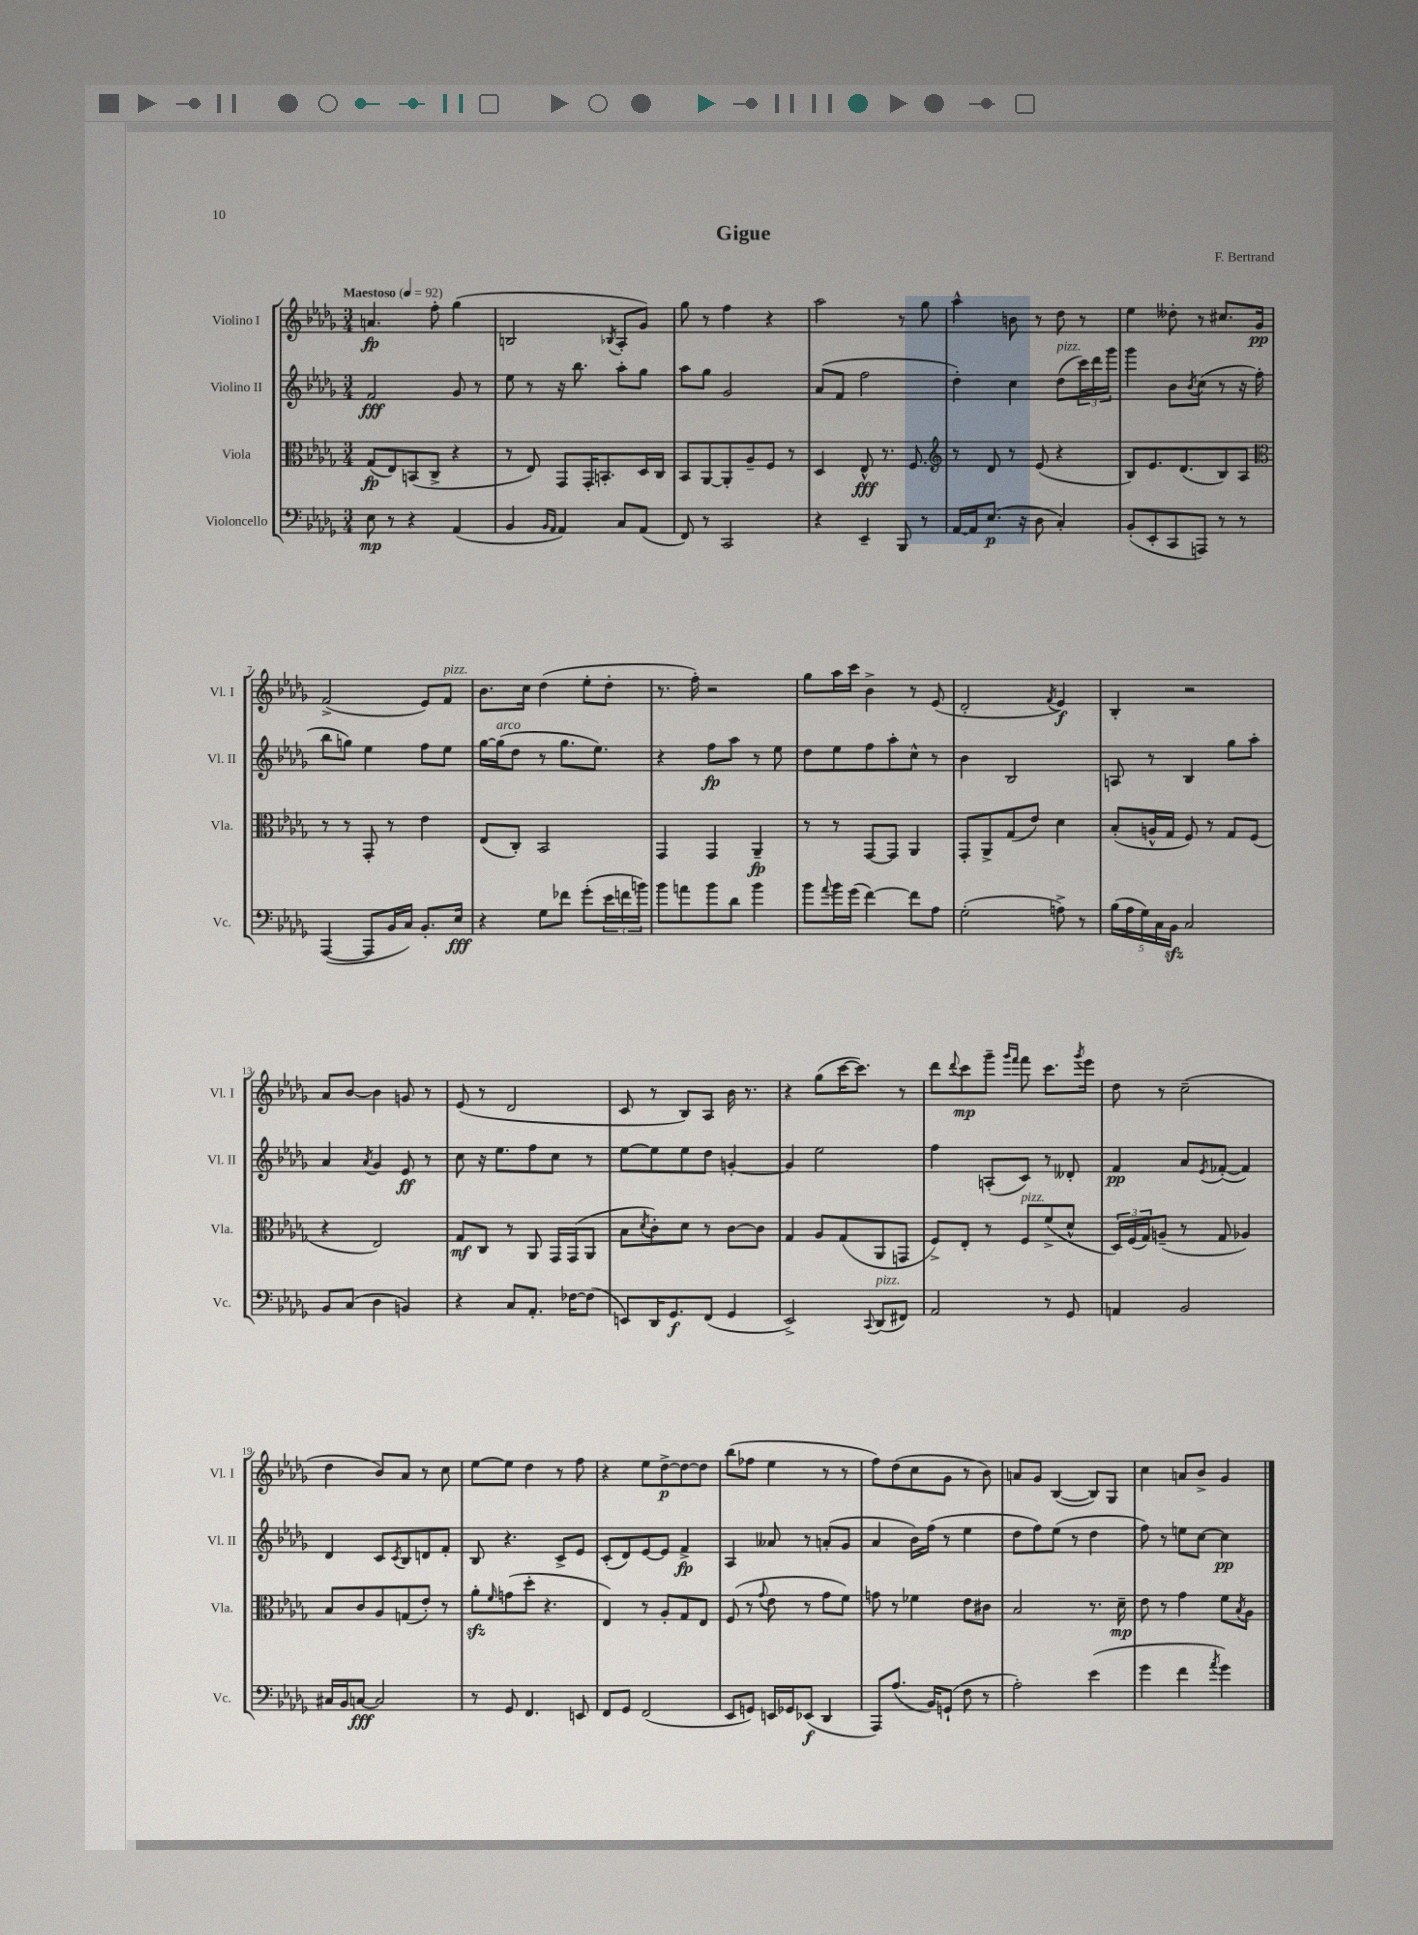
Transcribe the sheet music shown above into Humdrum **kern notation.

**kern	**kern	**kern	**kern
*staff4	*staff3	*staff2	*staff1
*clefF4	*clefC3	*clefG2	*clefG2
*k[b-e-a-d-g-]	*k[b-e-a-d-g-]	*k[b-e-a-d-g-]	*k[b-e-a-d-g-]
*M3/4	*M3/4	*M3/4	*M3/4
*MM92	*MM92	*MM92	*MM92
8E-	(8G-	2f	4.a
8r	8E-)	.	.
4r	(8BB	.	.
.	8C^	.	8ff'
(4AA-	4r	8g-	(4gg-
.	.	8r	.
=	=	=	=
4BB-	8r	8ee-	2B
.	8E-)	8r	.
16qqBB-	.	.	.
16qqAA-	.	.	.
4AA-)	8GG-	16r	.
.	.	8.bb-	.
.	16GG-'	.	.
.	8.BB'	.	.
.	.	.	8qB-
8C	.	8aa-'	8A-'
(8AA-	16D-	8gg-	8g-)
.	16C	.	.
=	=	=	=
8FF)	8BB-	8aa-	8gg-
8r	[8AA-	8gg-	8r
2CC	8AA-']	2g-	4ff
.	8A-~	.	.
.	8F	.	4r
.	8r	.	.
=	=	=	=
4r	4D-	(8a-	2aa-
.	.	8f	.
4EE-~	8E-^^	2ff	.
.	8.r	.	.
8BBB-	.	.	8r
.	8.F	.	.
8r	.	.	8gg-
=	=	=	=
*	*clefG2	*	*
[16AA-	8r	4dd-')	4aa-^^
16AA-]	.	.	.
(8.E-	8d-	.	.
.	8r	4cc	8b
16r	.	.	.
8D-	(8e-	.	8r
4C')	4r	(8dd-	8dd-
.	.	24ccc)	8r
.	.	24ddd-	.
.	.	24ggg-	.
=	=	=	=
(8BB-'	8B-)	4ggg-	4ee-
8EE-'	8.e-	.	.
8CC	.	8b-	8dd--'
.	(8.d-	.	.
.	.	8qb-	.
8AAA)	.	(8cc	8r
8r	8B-)	8r	8.cc#
8r	8A-	16r	.
.	.	16ff'	16g-
=	=	=	=
*	*clefC3	*	*
([4AAA-	8r	8bb-	(2f^
.	8r	8gg)	.
8AAA-]	8GG-'	4ee-	.
16BB-	8r	.	.
16C)	.	.	.
8.BB-'	4e-	8ff	8e-)
.	.	8ee-	8f
16E-	.	.	.
=	=	=	=
4r	(8E-	[16gg-	8.b-
.	.	(16gg-]	.
.	8C')	8dd-	.
.	.	.	16cc
8G-	2BB-	8r	(4dd-
8f-	.	8.gg-	.
(8g-'	.	.	8ee-'
.	.	8.ee-)	.
24e-	.	.	8dd-'
24f	.	.	.
24b)	.	.	.
=	=	=	=
8b-	4GG-	4r	8.r
8a	.	.	.
.	.	.	16ff')
8b-	4GG-	8ff	2r
8d-	.	8aa-	.
4b-	4AA-~	8r	.
.	.	8ee-	.
=	=	=	=
8b-	8r	8dd-	8gg-
8qqa-	.	.	.
16b-	8r	8ee-	16aa-
(16g-	.	.	16ccc
[4f)	[8GG-	8ff	4b-^
.	8GG-]	8aa-'	.
8f]	4AA-	8cc^^	8r
8A-	.	8r	(8e-
=	=	=	=
(2G-'	8GG-'	4b-	2d-'
.	8AA-^	.	.
.	(8G-	2B-	.
.	8e-)	.	.
.	.	.	8qf
8A^)	4d-	.	4e-)
8r	.	.	.
=	=	=	=
(20B-	(8B-'	8A	4B-'
20A-	.	.	.
20G-)	.	.	.
.	16A^^	8r	.
20C	.	.	.
.	16G-	.	.
20BB-	.	.	.
2C	8F)	4B-	2r
.	8r	.	.
.	8G-	8gg-	.
.	(8F	8aa-'	.
=	=	=	=
8BB-	4r	4a-	8a-
(8C	.	.	[8b-
.	.	8qa-	.
4D-	2E-)	4g-	4b-]
4BB)	.	8e-	8g
.	.	8r	8r
=	=	=	=
4r	8G-	8cc	(8e-
.	8C	16r	8r
.	.	8.ee-	.
8C	8r	.	2d-
8.AA-'	8AA-	8ff	.
.	16GG-	8cc	.
[16F-	(16GG-	.	.
(8F-]	8AA-	8r	.
=	=	=	=
8EE)	8B-	[8ee-	8c
.	8qd-	.	.
16DD-	8c')	8ee-]	8r
8.GG-	.	.	.
.	8d-	8ee-	8B-)
(8FF	8r	8dd-	8A-
4GG-	[8c	[4g'	16b-
.	.	.	8.r
.	8c]	.	.
=	=	=	=
2EE-^)	4G-	4g]	4r
.	8A-	2ee-	(8gg-
.	(8G-	.	[16ccc
.	.	.	8.ccc])
8qqCC	.	.	.
(8DD-	8AA-	.	.
8FF#)	8GG	.	8r
=	=	=	=
2AA-	8F^)	4ff	8ddd-
.	.	.	8qqddd-
.	8E-'	.	8ccc
.	8r	(8A'	8ggg-~
.	.	.	16qqggg-
.	.	.	16qqfff
.	8F	8c)	8fff
8r	(8f^	8r	8.ccc
8GG-	8d-^^	8d--'	.
.	.	.	8qggg-
.	.	.	16eee-
=	=	=	=
4AA	24D-)	4f	8dd-
.	(24F	.	.
.	24G-)	.	.
.	(8A~	.	8r
2BB-	8r	8a-	(2cc~
.	.	8qe-	.
.	8G-	([8f-'	.
.	4A-)	4f-])	.
=	=	=	=
16C#	8B-	4d-	4dd-
16BB-	.	.	.
[8C	8c	.	.
2C]	8A-	8c	8b-)
.	.	8qc	.
.	(8G	8B-	8a-
.	8e-')	8d	8r
.	8r	8f'	8cc
=	=	=	=
8r	8a-'	8B-	[8ee-
.	16qqf	.	.
8GG-	(8g	4.r	8ee-]
4.FF	8dd-'	.	4dd-
.	4.r	.	.
.	.	8c^	8r
8EE	.	8e-	8ff
=	=	=	=
8FF	4E-)	(8c'	4r
8GG-	.	8d-)	.
(2FF	8r	[8e-	8ee-
.	8A-'	8e-]	[8dd-^
.	8G-	4f^	8dd-_
.	8E-	.	8dd-]
=	=	=	=
8EE-	(8F	4A-	(8bb-
8GG)	8r	.	8ff-
.	8qqg-	.	.
16EE	8e-	8a--	4ee-
16GG-	.	.	.
(8EE-	8r	8r	.
4DD-	8g-	(8a'	8r
.	8f)	8g-	8r
=	=	=	=
8AAA-)	8g	4a-	8ff)
(8.A-	8r	.	(8dd-
.	4f-	16b-)	8cc
16BB-)	.	(16ff	.
(8GG`	.	8r	8g-
8F	8e-	4ee-	8r
8r	8c#	.	8b-)
=	=	=	=
2A-')	2B-	8dd-	8a
.	.	8ff)	8g-
.	.	(8ee-	([4B-
.	.	8r	.
(4e-	8.r	4dd-	8B-])
.	.	.	8G-
.	16d-~	.	.
=	=	=	=
4g-	8e-	8ff)	4cc
.	8r	8r	.
4f	4g-	8ee	8a
.	.	[8cc	8b-^
8qa-	.	.	.
4g-)	8f	4cc]	4g-
.	8qB-	.	.
.	8A-	.	.
==	==	==	==
*-	*-	*-	*-
